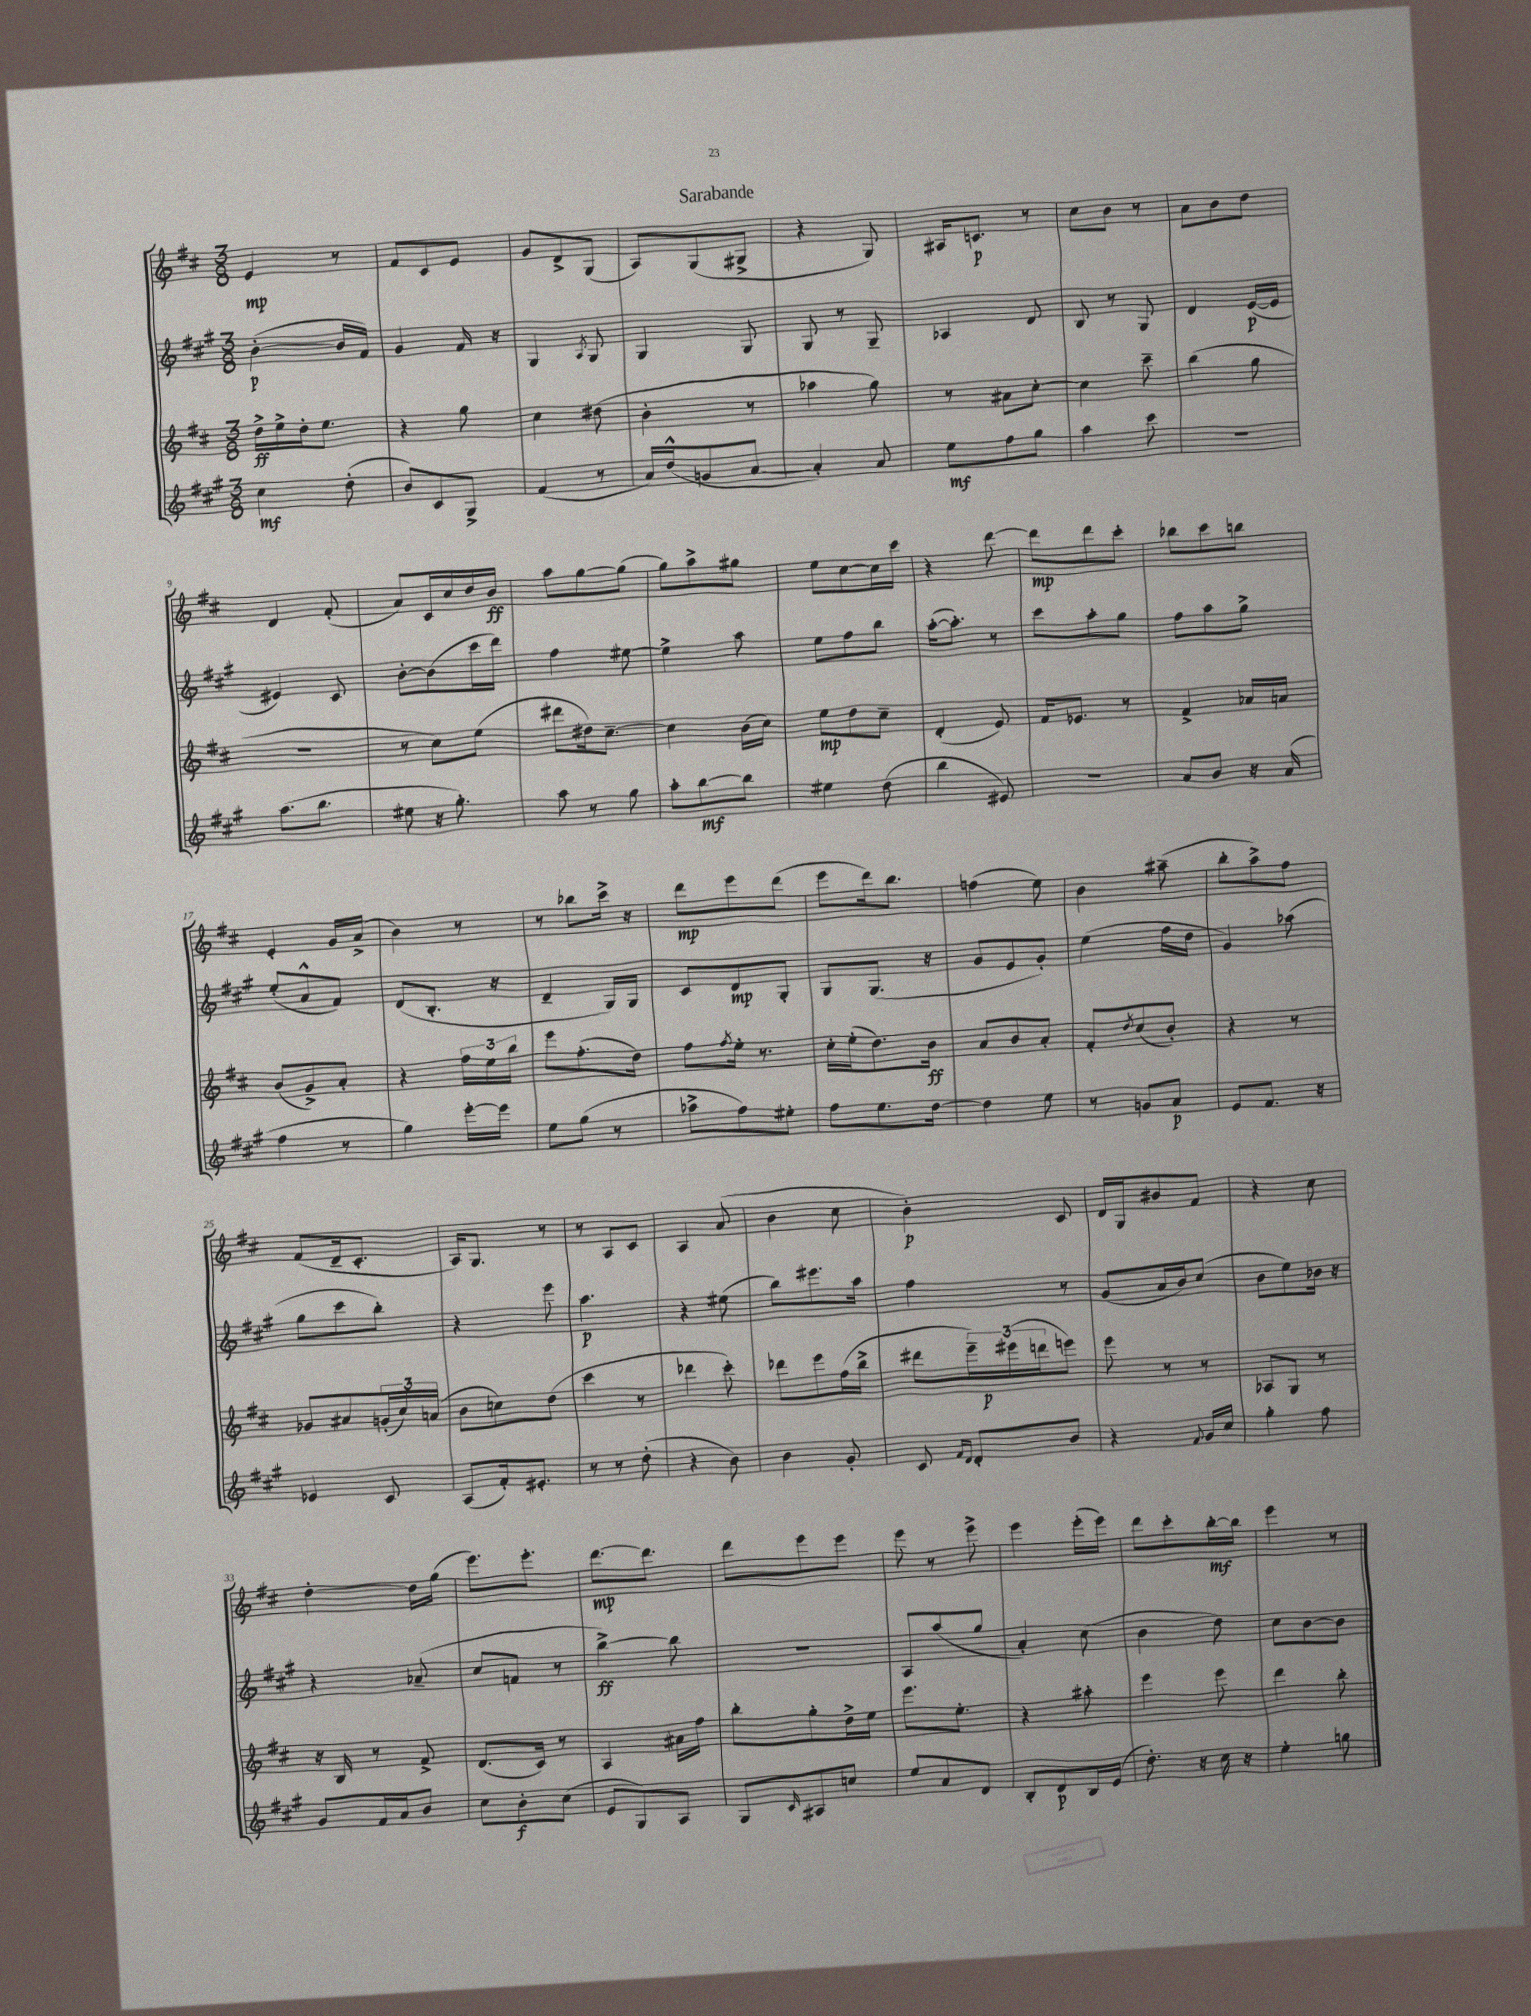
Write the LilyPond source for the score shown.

\header { title = "Sarabande" }
<<
\new StaffGroup <<
\new Staff = "s0" {
    \clef treble \key d \major \numericTimeSignature \time 3/8
    e'4\mp r8 |
    fis'8 cis'8 e'8 |
    g'8 d'8-> g8( |
    a8) g8( gis8-> |
    r4 g8) |
    ais16 c'8.\p r8 |
    cis''8 b'8 r8 |
    a'8 b'8 d''8 |
    d'4 fis'8-.( |
    a'8) cis'16 cis''16 d''16 b'16\ff |
    a''8 g''8~ g''8( |
    g''8) a''8-> gis''8 |
    e''8 cis''8~ cis''16 cis'''16 |
    r4 d'''8~ |
    d'''8\mp d'''8 cis'''8-. |
    bes''8 cis'''8 b''8 |
    e'4-. g'16 a'16->( |
    b'4) r8 |
    r8 bes''8 cis'''16-> r16 |
    d'''8\mp e'''8 d'''8( |
    e'''8 d'''16) b''8. |
    f''4( e''8) |
    b'4 ais''8--( |
    b''8-. a''8->) fis''8 |
    fis'8( d'16-- cis'8.-. |
    a16) g8. r8 |
    r8 a8 cis'8 |
    a4 a'8( |
    b'4 cis''8 |
    b'4-.\p) cis'8 |
    d'16 g16 bis'8 fis'8 |
    r4 cis''8 |
    d''4~-. d''16 g''16( |
    e'''8.) e'''8.-. |
    d'''8.~\mp d'''8. |
    d'''8 e'''8 e'''8 |
    e'''8 r8 e'''8-> |
    e'''4 e'''16-.( e'''16) |
    d'''8 cis'''8-. b''16~-.\mf b''16 |
    e'''4 r8 \bar "|." |
}
\new Staff = "s1" {
    \clef treble \key a \major \numericTimeSignature \time 3/8
    b'4~-.\p( b'16 fis'16) |
    gis'4 fis'16 r16 |
    gis4 \acciaccatura { a8 } gis8 |
    gis4 gis8 |
    gis8 r8 gis8-- |
    aes4 d'8 |
    b8 r8 gis8 |
    d'4 e'16~\p( e'16 |
    eis'4) cis'8 |
    b'8~-. b'8( cis'''16 d'''16) |
    fis''4 eis''8~ |
    eis''4-> a''8 |
    e''8 fis''8 b''8 |
    a''16~-.( a''8.-.) r8 |
    cis'''8 a''8-. gis''8 |
    fis''8 a''8 gis''8-> |
    e''8-.( a'8-^ fis'8) |
    d'8( b8.-. r16 |
    d'4-- gis16) gis16 |
    cis'8 d'8\mp gis8-. |
    gis8 gis8.( r16 |
    gis'8 e'8 gis'8-.) |
    e''4( fis''16 d''16 |
    gis'4) aes''8( |
    gis''8 cis'''8 b''8-.) |
    r4 e'''8 |
    a''4.\p |
    r4 eis''8( |
    b''8) eis'''8. a''16 |
    fis''4 r8 |
    gis'8( a'16 b'16) cis''8( |
    b'8 e''8) bes'16 r16 |
    r4 aes'8--( |
    cis''8 f'8 r8 |
    b''4~->\ff) b''8 |
    R4. |
    a8 a''8( gis''8 |
    a'4-.) cis''8( |
    b'4 d''8) |
    cis''8 b'8~ b'8 \bar "|." |
}
\new Staff = "s2" {
    \clef treble \key d \major \numericTimeSignature \time 3/8
    d''16->\ff e''16-> d''16-. e''8. |
    r4 g''8 |
    cis''4 dis''8( |
    b'4-. r8 |
    aes''4 g''8) |
    r8 ais'8 cis''8~-. |
    cis''4 cis'''8-- |
    b''4( g''8 |
    R4. |
    r8 cis''8) e''8( |
    dis'''8 dis''16) cis''8.~-- |
    cis''4 b'16( cis''16) |
    e''8\mp d''8 cis''8-- |
    d'4-.( e'8) |
    fis'16 ees'8. r8 |
    fis'4-> aes'16 a'16 |
    b'8( g'8->) a'8-. |
    r4 \tuplet 3/2 { fis''16 e''16 b''16 } |
    e'''8 fis''8.-.( d''16) |
    fis''8 \acciaccatura { fis''8 } e''16-. r8. |
    cis''16-. e''16-.( d''8.) b'16\ff |
    a'8 b'8 a'8-. |
    fis'8-. \acciaccatura { d''8 } cis''8( b'8-.) |
    r4 r8 |
    ges'8 ais'8 \tuplet 3/2 { g'16-.( cis''16) a'16( } |
    b'8 c''8) d''8( |
    cis'''4 r8 |
    des'''4 cis'''8-.) |
    des'''8 e'''8 fis''16( b''16-> |
    dis'''8 \tuplet 3/2 { e'''16--) eis'''16\p( d'''16 } e'''8) |
    e'''8 r8 r8 |
    aes8 g8 r8 |
    r16 b16 r8 fis'8-> |
    d'8.( cis'16) r8 |
    a4 ais'16 fis''16 |
    b''8-. g''8-. d''16-> e''16 |
    e'''8. e''8.-. |
    r4 ais''8-. |
    e'''4 e'''8 |
    d'''4 b''8-. \bar "|." |
}
\new Staff = "s3" {
    \clef treble \key a \major \numericTimeSignature \time 3/8
    cis''4\mf d''8-.( |
    b'8) cis'8 gis8-> |
    fis'4( r8 |
    a'16) d''16-^( g'8 a'8~ |
    a'4-.) a'8 |
    e''8\mf fis''8 gis''8 |
    a''4 cis'''8 |
    R4. |
    a''8.( b''8. |
    eis''8 r16 gis''8.-.) |
    a''8 r8 gis''8 |
    a''8-. b''8~\mf b''8 |
    eis''4 d''8( |
    b''4 eis'8) |
    R4. |
    a'8 b'8 r16 a'16( |
    fis''4 r8 |
    gis''4) e'''16~-. e'''16 |
    e''8 gis''8( r8 |
    aes''8-> fis''8) eis''8-. |
    fis''8 e''8. d''16~ |
    d''4 e''8 |
    r8 g'8 a'8\p |
    e'8 fis'8. r16 |
    ees'4 cis'8 |
    a8( fis'16-.) eis'8.-. |
    r8 r8 d''8-.( |
    r4 b'8) |
    b'4 gis'8-. |
    cis'8 \grace { fis'16 d'16 } d'8-. b'8 |
    r4 \appoggiatura { fis'8 } gis'16 cis''16 |
    gis''4-. fis''8 |
    gis'8 fis'16 a'16 b'8 |
    cis''8 b'8-.\f cis''8( |
    e'8 gis8) a8 |
    gis8 \grace { cis'16 } ais8 c''8 |
    e''8 a'8 d'8 |
    b8-. d'8\p b16 e'16( |
    d''8.-.) r16 cis''16 r16 |
    e''4-. g''8 \bar "|." |
}
>>
>>
